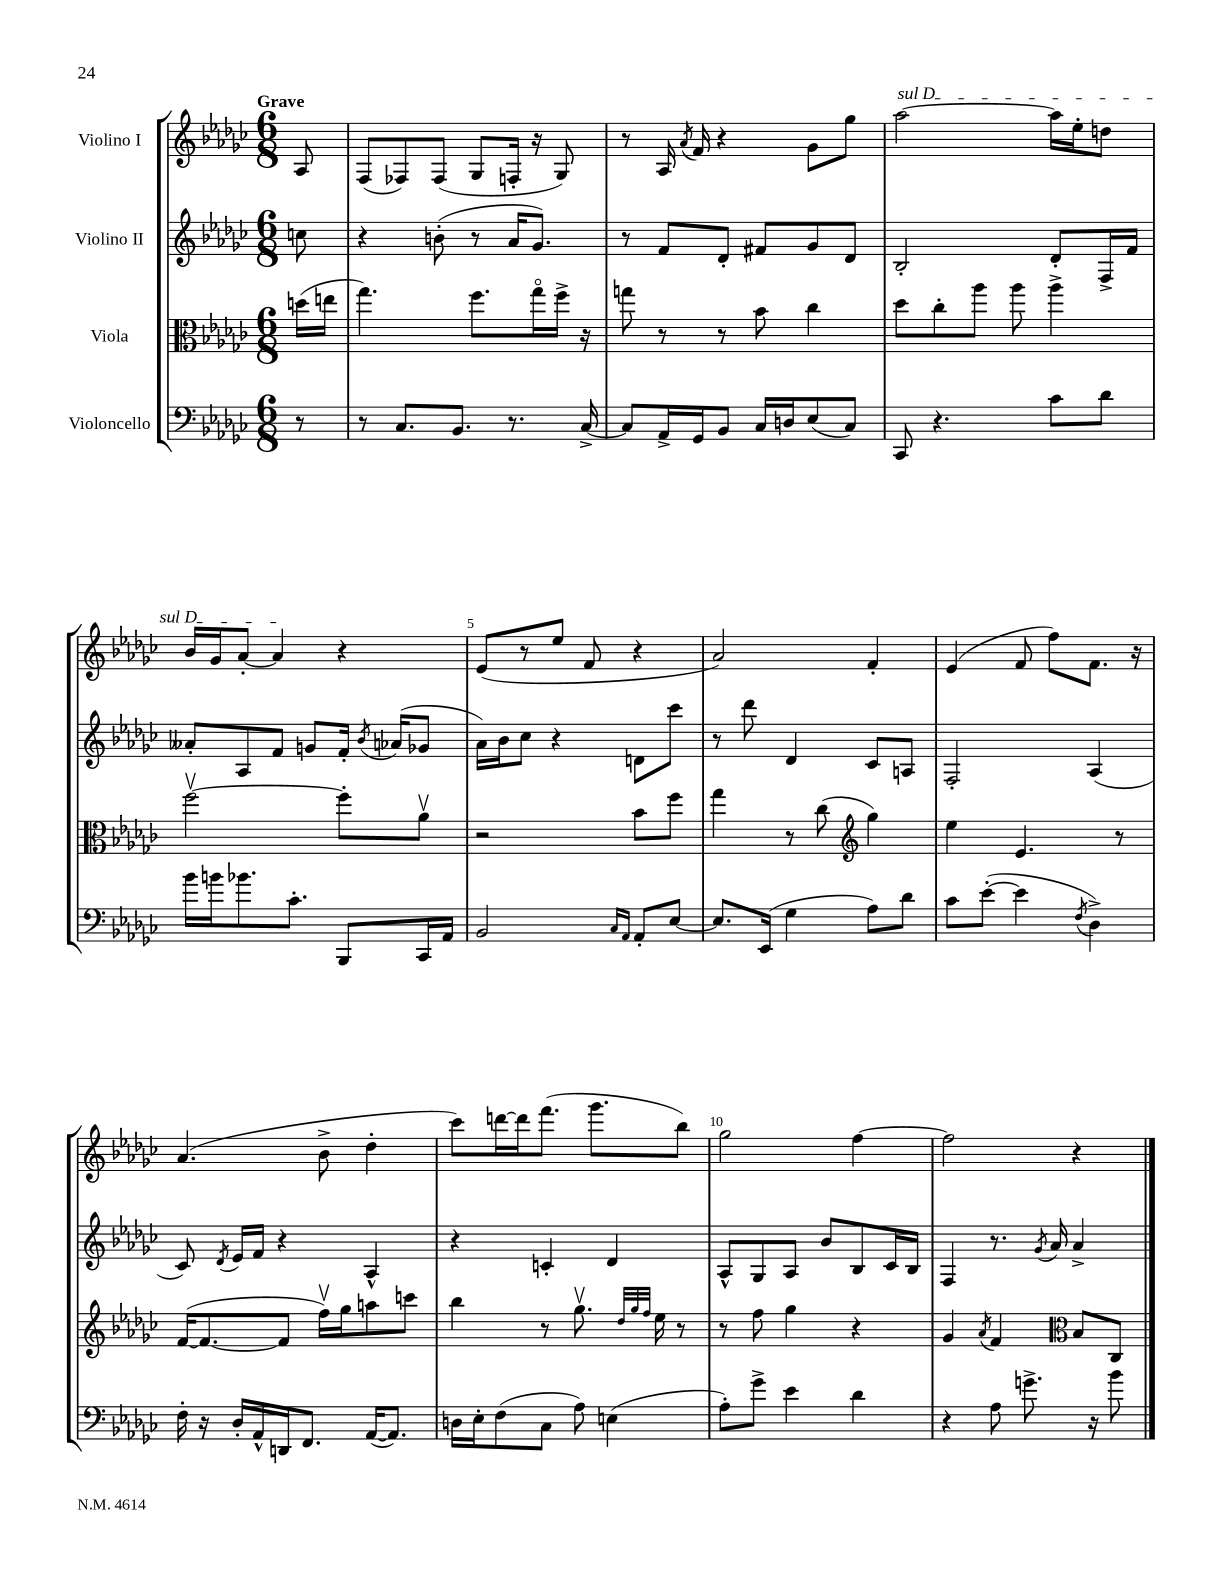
<<
\new StaffGroup <<
\new Staff = "s0" \with { instrumentName = "Violino I" } {
    \clef treble \key ges \major \numericTimeSignature \time 6/8 \partial 8 \tempo "Grave"
    \autoBeamOff aes8 |
    f8[( fes8) fes8]( ges8[ f16]-. r16 ges8) |
    r8 aes16 \acciaccatura { aes'8 } f'16 r4 ges'8[ ges''8] |
    \once \override TextSpanner.bound-details.left.text = \markup { \italic "sul D" } aes''2~\startTextSpan aes''16[ ees''16-. d''8] |
    bes'16[ ges'16 aes'8]~-. aes'4\stopTextSpan r4 |
    ees'8[( r8 ees''8] f'8 r4 |
    aes'2) f'4-. |
    ees'4( f'8 f''8[) f'8.] r16 |
    aes'4.( bes'8-> des''4-. |
    ces'''8[) d'''16~ d'''16 f'''8.]( ges'''8.[ bes''8]) |
    ges''2 f''4~ |
    f''2 r4 \bar "|." |
}
\new Staff = "s1" \with { instrumentName = "Violino II" } {
    \clef treble \key ges \major \numericTimeSignature \time 6/8 \partial 8
    \autoBeamOff c''8 |
    r4 b'8-.( r8 aes'16[ ges'8.]) |
    r8 f'8[ des'8]-. fis'8[ ges'8 des'8] |
    bes2-. des'8[-. f16-> f'16] |
    aeses'8[-. aes8 f'8] g'8[ f'16]-. \acciaccatura { bes'8 } aes'16[( ges'8] |
    aes'16[) bes'16 ces''8] r4 d'8[ ces'''8] |
    r8 des'''8 des'4 ces'8[ a8] |
    f2-. aes4( |
    ces'8) \acciaccatura { des'8 } ees'16[ f'16] r4 aes4-^ |
    r4 c'4-. des'4 |
    aes8[-^ ges8 aes8] bes'8[ bes8 ces'16 bes16] |
    f4 r8. \acciaccatura { ges'8 } aes'16 aes'4-> \bar "|." |
}
\new Staff = "s2" \with { instrumentName = "Viola" } {
    \clef alto \key ges \major \numericTimeSignature \time 6/8 \partial 8
    \autoBeamOff d''16[( e''16] |
    ges''4.) f''8.[ ges''16\flageolet f''16]-> r16 |
    g''8 r8 r8 bes'8 ces''4 |
    des''8[ ces''8-. aes''8] aes''8 aes''4-> |
    f''2~\upbow f''8[-. aes'8]\upbow |
    r2 bes'8[ f''8] |
    ges''4 r8 ces''8( \clef treble ges''4) |
    ees''4 ees'4. r8 |
    f'16[~( f'8.~ f'8] f''16[\upbow) ges''16 a''8 c'''8] |
    bes''4 r8 ges''8.\upbow \grace { des''32[ ges''32 f''32] } ees''16 r8 |
    r8 f''8 ges''4 r4 |
    ges'4 \acciaccatura { aes'8 } f'4 \clef alto bes8[ ces8] \bar "|." |
}
\new Staff = "s3" \with { instrumentName = "Violoncello" } {
    \clef bass \key ges \major \numericTimeSignature \time 6/8 \partial 8
    \autoBeamOff r8 |
    r8 ces8.[ bes,8.] r8. ces16~-> |
    ces8[ aes,16-> ges,16 bes,8] ces16[ d16 ees8( ces8]) |
    ces,8 r4. ces'8[ des'8] |
    bes'16[ b'16 bes'8. ces'8.]-. bes,,8[ ces,16 aes,16] |
    bes,2 \grace { ces16[ aes,16] } aes,8[-. ees8]~ |
    ees8.[ ees,16]( ges4 aes8[) des'8] |
    ces'8[ ees'8]~-.( ees'4 \acciaccatura { f8 } des4->) |
    f16-. r16 des16[-. aes,16-^ d,16 f,8.] aes,16[~( aes,8.]) |
    d16[ ees16-. f8( ces8] aes8) e4( |
    aes8[-.) ges'8]-> ees'4 des'4 |
    r4 aes8 g'8.-> r16 bes'8 \bar "|." |
}
>>
>>
\layout { \context { \Score \override BarNumber.break-visibility = ##(#f #t #t) barNumberVisibility = #(every-nth-bar-number-visible 5) } }
